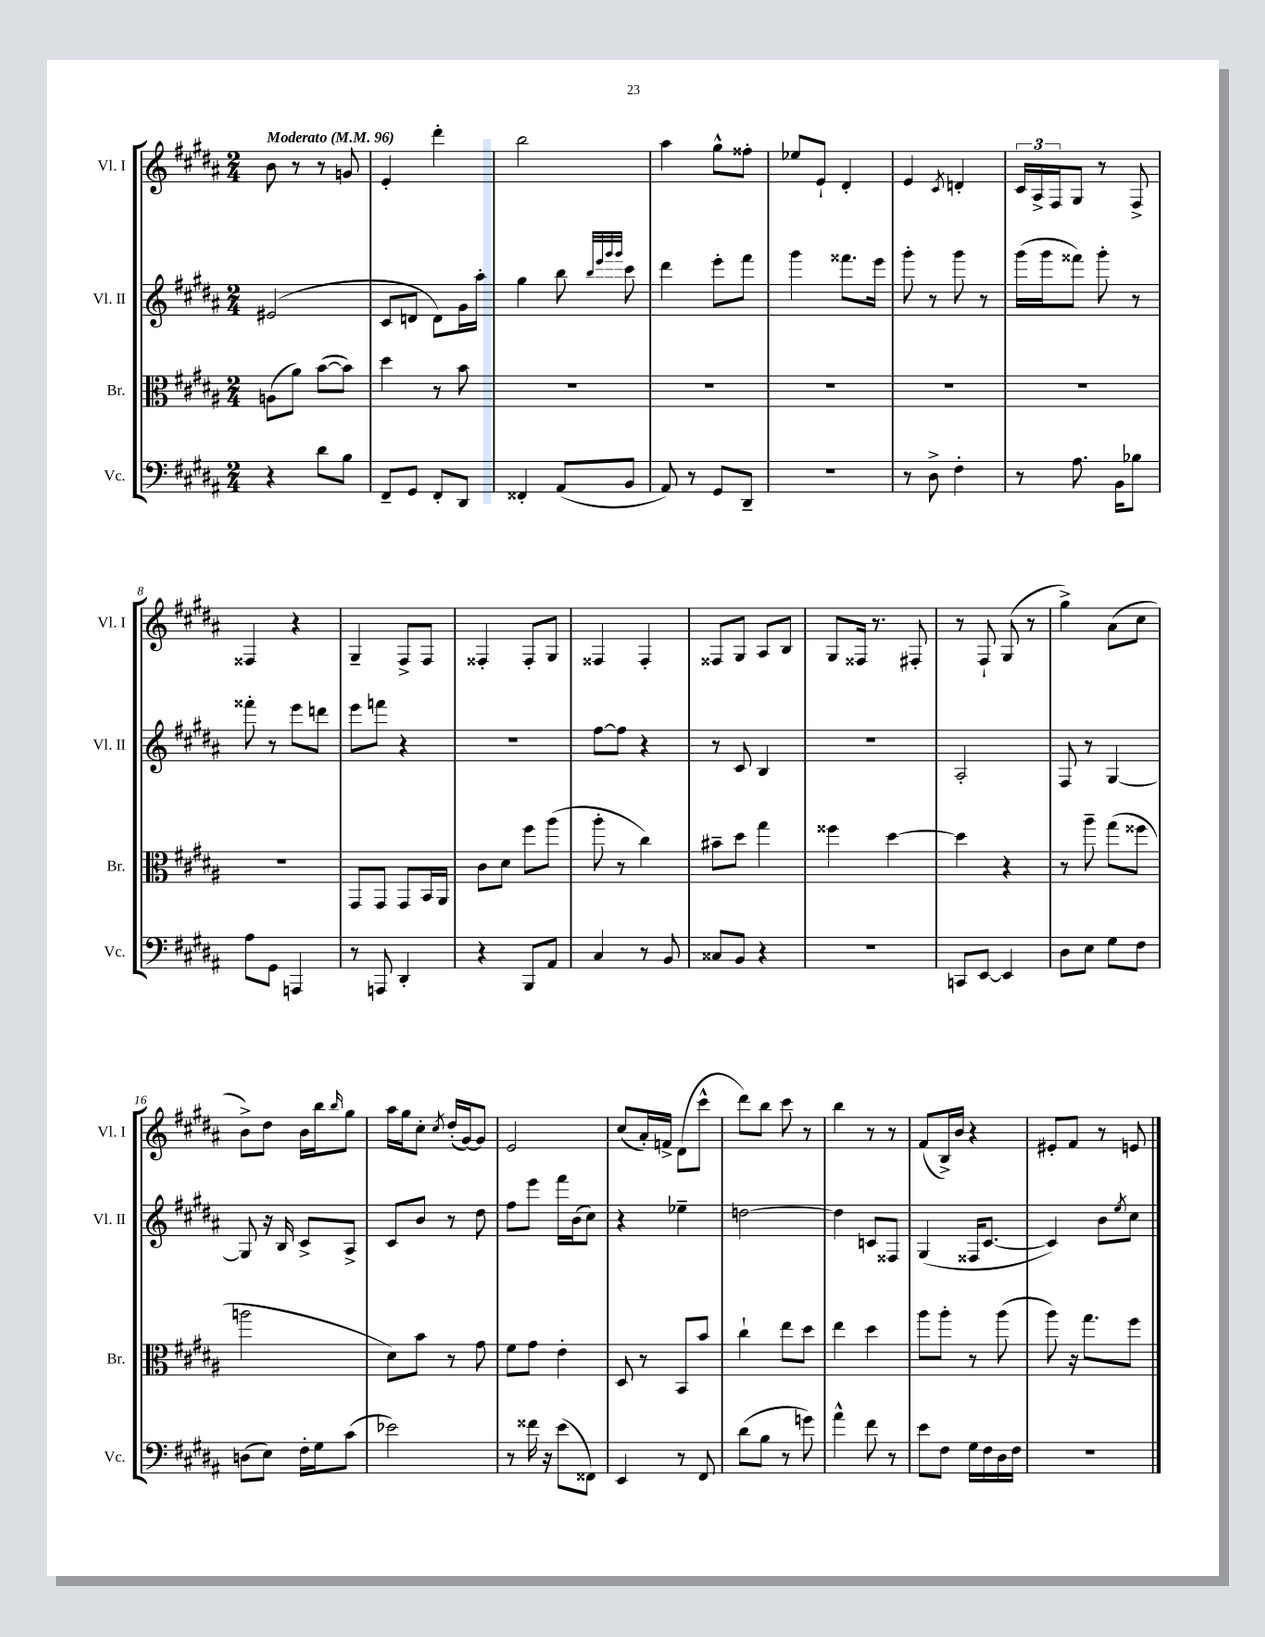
<<
\new StaffGroup <<
\new Staff = "s0" \with { instrumentName = "Vl. I" shortInstrumentName = "Vl. I" } {
    \clef treble \key b \major \numericTimeSignature \time 2/4 \tempo "Moderato" 4 = 96
    b'8 r8 r8 g'8 |
    e'4-. dis'''4-. |
    b''2 |
    ais''4 gis''8-^ fisis''8-. |
    ees''8 e'8-! dis'4-. |
    e'4 \acciaccatura { cis'8 } d'4-. |
    \tuplet 3/2 { cis'16 ais16-> fis16 } gis8 r8 fis8-> |
    fisis4 r4 |
    gis4-- fis8-> fis8 |
    fisis4-. fisis8-. gis8 |
    fisis4 fisis4-. |
    fisis8 gis8 ais8 b8 |
    gis8 fisis16 r8. fis8-. |
    r8 fis8-! gis8( r8 |
    gis''4->) ais'8( cis''8 |
    b'8->) dis''8 b'16 b''16 \grace { b''16 } gis''8 |
    ais''16 gis''16 cis''8-. \acciaccatura { cis''8 } dis''16-.( gis'16~) gis'8 |
    e'2 |
    cis''8( ais'16-.) f'16-> dis'8( cis'''8-^ |
    dis'''8) b''8 cis'''8 r8 |
    b''4 r8 r8 |
    fis'8( b16->) b'16 r4 |
    eis'8-. fis'8 r8 e'8 \bar "|." |
}
\new Staff = "s1" \with { instrumentName = "Vl. II" shortInstrumentName = "Vl. II" } {
    \clef treble \key b \major \numericTimeSignature \time 2/4
    eis'2( |
    cis'8 d'8 d'8) gis'16 ais''16-. |
    gis''4 b''8 \grace { b''32 e'''32 gis'''32 gis'''32 } cis'''8 |
    dis'''4 e'''8-. fis'''8 |
    gis'''4 fisis'''8. e'''16 |
    gis'''8-. r8 gis'''8 r8 |
    gis'''16( gis'''16 fisis'''8) gis'''8-. r8 |
    fisis'''8-. r8 e'''8 d'''8 |
    e'''8 f'''8 r4 |
    R2 |
    fis''8~ fis''8 r4 |
    r8 cis'8 b4 |
    r2 |
    ais2-. |
    fis8 r8 gis4~ |
    gis8 r16 b16 cis'8-> ais8-> |
    cis'8 b'8 r8 dis''8 |
    fis''8 e'''8 fis'''16 b'16( cis''8) |
    r4 ees''4-- |
    d''2~ |
    d''4 c'8 fisis8 |
    gis4( fisis16 cis'8.~ |
    cis'4) b'8 \acciaccatura { e''8 } cis''8 \bar "|." |
}
\new Staff = "s2" \with { instrumentName = "Br." shortInstrumentName = "Br." } {
    \clef alto \key b \major \numericTimeSignature \time 2/4
    a8( ais'8) b'8~( b'8) |
    dis''4 r8 b'8 |
    R2 |
    R2 |
    R2 |
    R2 |
    R2 |
    R2 |
    gis,8 gis,8 gis,8 b,16 ais,16 |
    cis'8 dis'8 fis''8 ais''8( |
    ais''8-. r8 cis''4) |
    bis'8-- dis''8 gis''4 |
    fisis''4 dis''4~ |
    dis''4 r4 |
    r8 ais''8-- gis''8( fisis''8 |
    a''2 |
    dis'8) b'8 r8 gis'8 |
    fis'8 gis'8 e'4-. |
    dis8 r8 b,8 b'8 |
    cis''4-! e''8 dis''8 |
    e''4 dis''4 |
    ais''8 ais''8-. r8 ais''8( |
    ais''8) r16 gis''8. fis''8 \bar "|." |
}
\new Staff = "s3" \with { instrumentName = "Vc." shortInstrumentName = "Vc." } {
    \clef bass \key b \major \numericTimeSignature \time 2/4
    r4 dis'8 b8 |
    fis,8-- gis,8 fis,8-. dis,8 |
    fisis,4-. ais,8( b,8 |
    ais,8) r8 gis,8 dis,8-- |
    r2 |
    r8 dis8-> fis4-. |
    r8 ais8. b,16 bes8 |
    ais8 gis,8 a,,4 |
    r8 a,,8 dis,4-. |
    r4 b,,8 ais,8 |
    cis4 r8 b,8 |
    cisis8 b,8 r4 |
    r2 |
    c,8 e,8~ e,4 |
    dis8 e8 gis8 fis8 |
    d8( e8) fis16-. gis16 cis'8( |
    ees'2) |
    r8 fisis'16 r16 e'8( fisis,8) |
    e,4 r8 fis,8 |
    dis'8( b8 r8 g'8) |
    ais'4-^ fis'8 r8 |
    e'8 fis8 gis16 fis16 dis16 fis16 |
    R2 \bar "|." |
}
>>
>>
